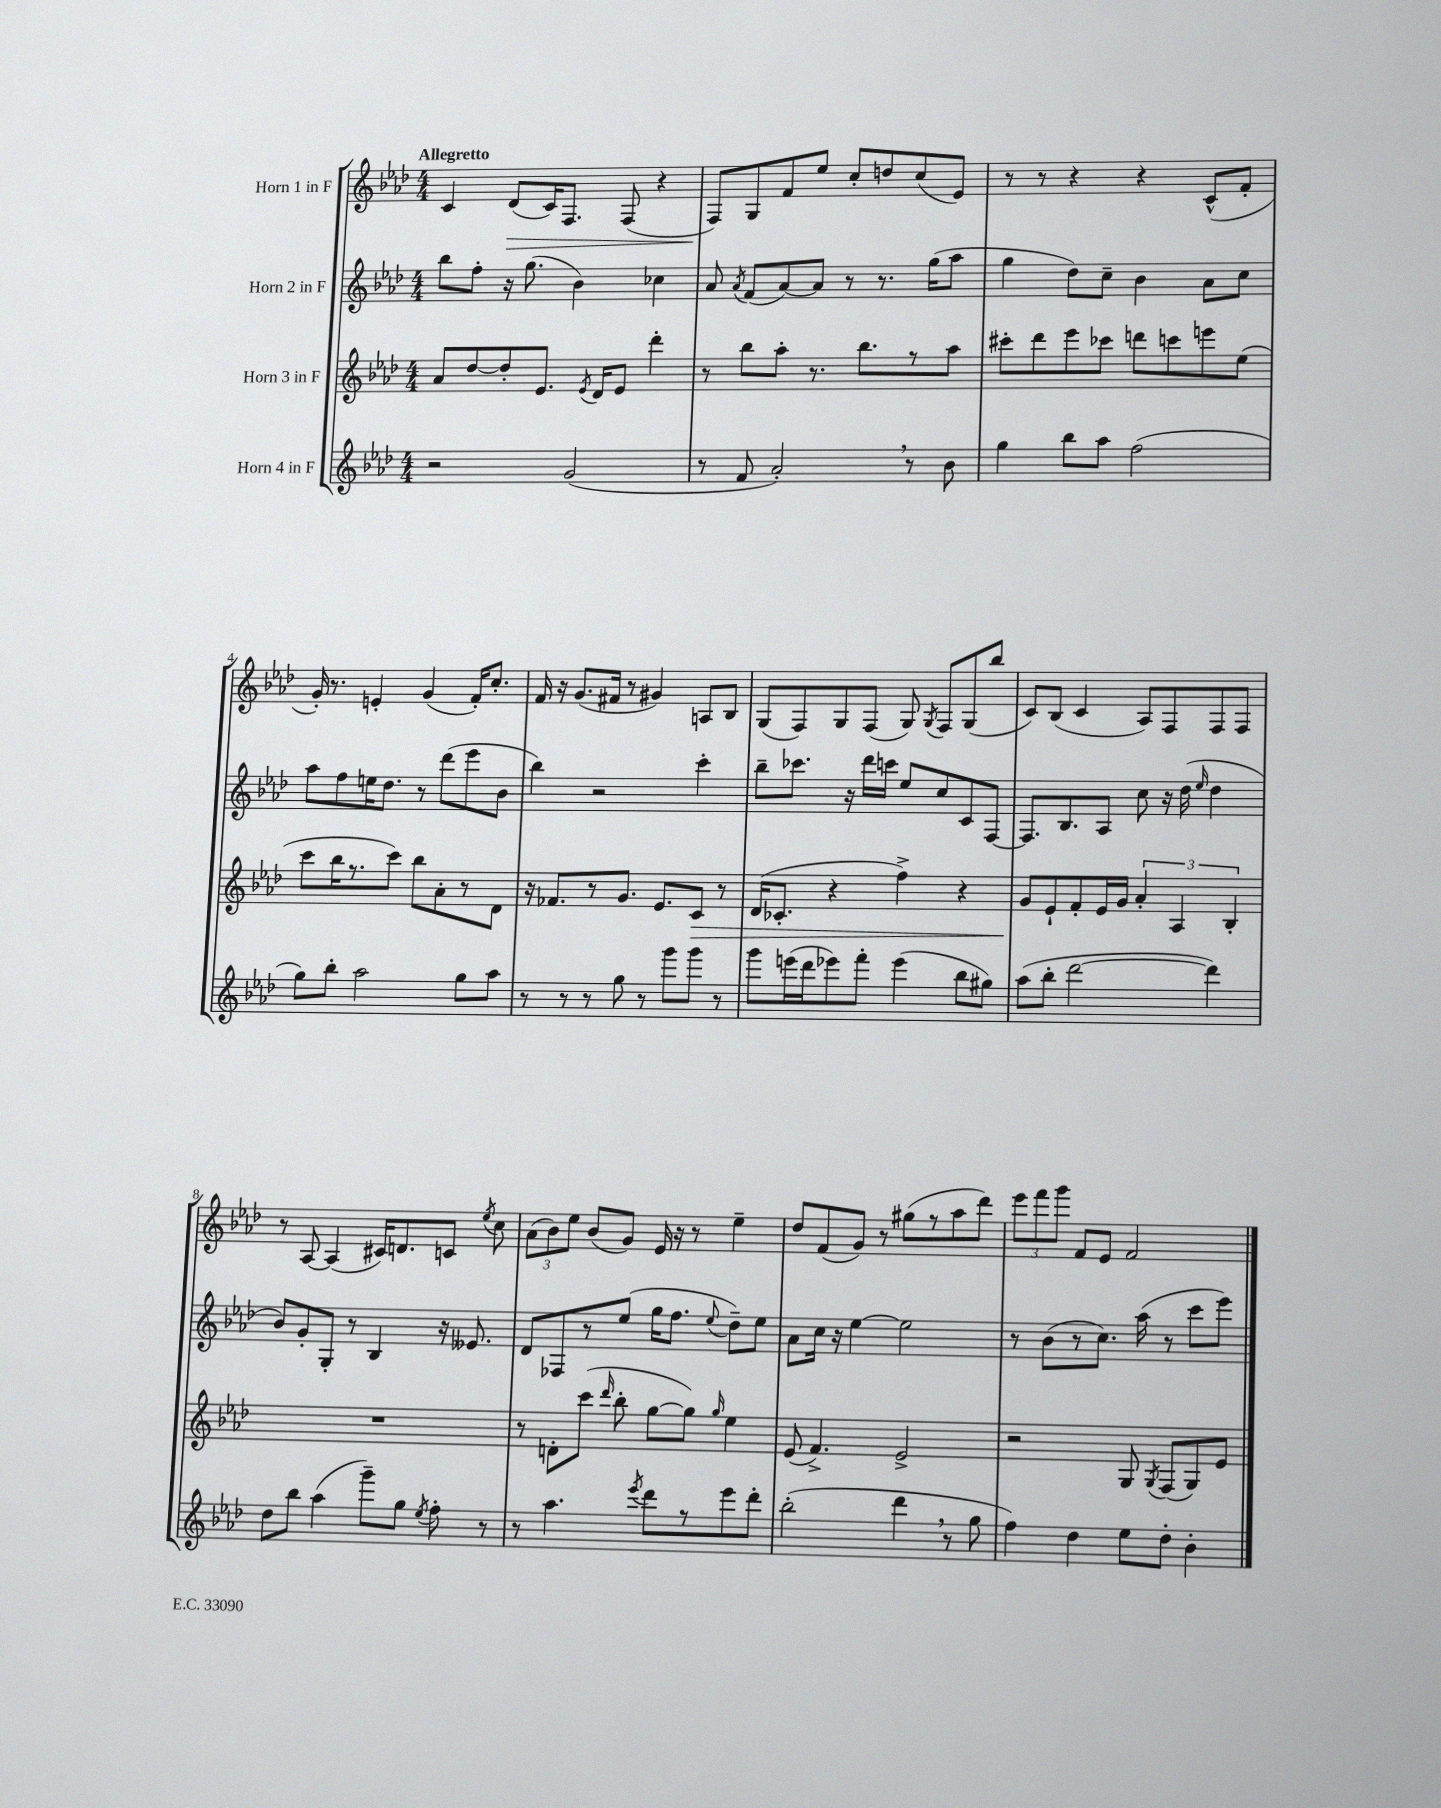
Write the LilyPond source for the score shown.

<<
\new StaffGroup <<
\new Staff = "s0" \with { instrumentName = "Horn 1 in F" } {
    \clef treble \key aes \major \numericTimeSignature \time 4/4 \tempo "Allegretto"
    \autoBeamOff c'4 des'8[\>( c'16) f8.] f8( r4 |
    f8[\!) g8 f'8 ees''8] c''8[-. d''8 c''8( ees'8]) |
    r8 r8 r4 r4 c'8[-^( f'8]-. |
    g'16-.) r8. e'4-. g'4( f'16[-.) c''8.]-. |
    f'16 r16 g'8.[( fis'16] r8 gis'4) a8[ bes8] |
    g8[( f8) g8 f8]( g8) \acciaccatura { g8 } f8[ g8( bes''8] |
    c'8[) bes8]( c'4 aes8[) f8 f8 f8] |
    r8 aes8~ aes4( cis'16[) d'8. c'8] \acciaccatura { ees''8 } c''8 |
    \tuplet 3/2 { aes'8[( bes'8) ees''8] } bes'8[( g'8]) ees'16 r16 r8 ees''4-- |
    des''8[ f'8( g'8]) r8 gis''8[( r8 aes''8 des'''8]) |
    \tuplet 3/2 { ees'''8[ f'''8 g'''8] } f'8[ ees'8] f'2 \bar "|." |
}
\new Staff = "s1" \with { instrumentName = "Horn 2 in F" } {
    \clef treble \key aes \major \numericTimeSignature \time 4/4
    \autoBeamOff bes''8[ f''8]-. r16 g''8.( bes'4) ces''4 |
    aes'8 \acciaccatura { aes'8 } f'8[( aes'8~) aes'8] r8 r8. g''16[( aes''8] |
    g''4 des''8[) c''8]-- bes'4 aes'8[ c''8] |
    aes''8[ f''8 e''16 des''8.] r8 des'''8[( ees'''8 bes'8] |
    bes''4) r2 c'''4-. |
    bes''8[-- ces'''8.] r16 des'''16[ c'''16] ees''8[ c''8 c'8 f8]~ |
    f8.[ bes8. aes8] c''8 r16 des''16( \grace { ees''16 } des''4 |
    bes'8[) g'8-. g8]-. r8 bes4 r16 eeses'8. |
    des'8[ fes8 r8 ees''8]( g''16[ f''8.] \appoggiatura { ees''8 } des''8[--) ees''8] |
    aes'8[ c''16] r16 ees''4~ ees''2 |
    r8 bes'8[( r8 c''8.]) aes''16( r8 c'''8[ ees'''8]) \bar "|." |
}
\new Staff = "s2" \with { instrumentName = "Horn 3 in F" } {
    \clef treble \key aes \major \numericTimeSignature \time 4/4
    \autoBeamOff aes'8[ des''8~ des''8-. ees'8.] \acciaccatura { ees'8 } des'16[ ees'8] des'''4-. |
    r8 bes''8[ aes''8]-. r8. bes''8.[ r8 aes''8] |
    cis'''8[-. des'''8 ees'''8 ces'''8] d'''8[ c'''8 e'''8 ees''8]( |
    c'''8[ bes''16 r8. c'''8]) bes''8[ aes'8-. r8 des'8] |
    r16 fes'8.[ r8 g'8.] ees'8.[ c'8]\> r8 |
    des'16[( ces'8.]-. r4 f''4->) r4 |
    g'8[\! ees'8-! f'8-. ees'16 g'16] \tuplet 3/2 { aes'4-. aes4 bes4-. } |
    R1 |
    r8 d'8[-. c'''8]( \grace { des'''16 } bes''8-. g''8[~ g''8]) \grace { g''16 } ees''4 |
    ees'8( f'4.->) ees'2-> |
    r2 g8 \acciaccatura { g8 } f8[( g8) ees'8] \bar "|." |
}
\new Staff = "s3" \with { instrumentName = "Horn 4 in F" } {
    \clef treble \key aes \major \numericTimeSignature \time 4/4
    \autoBeamOff r2 g'2( |
    r8 f'8 aes'2-.) \breathe r8 bes'8 |
    g''4 bes''8[ aes''8] f''2( |
    g''8[) bes''8]-. aes''2 g''8[ aes''8] |
    r8 r8 r8 g''8 r8 g'''8[ g'''8] r8 |
    g'''8[ e'''16( des'''16 ees'''8) f'''8]-. ees'''4( bes''8[ gis''8]) |
    aes''8[( bes''8]-. des'''2~ des'''4) |
    des''8[ bes''8] aes''4( g'''8[--) g''8] \acciaccatura { ees''8 } f''8-. r8 |
    r8 aes''4. \acciaccatura { ees'''8 } des'''8[ r8 ees'''8 des'''8]-. |
    bes''2-.( des'''4 \breathe r8 g''8 |
    f''4) des''4 ees''8[ des''8]-. bes'4-. \bar "|." |
}
>>
>>
